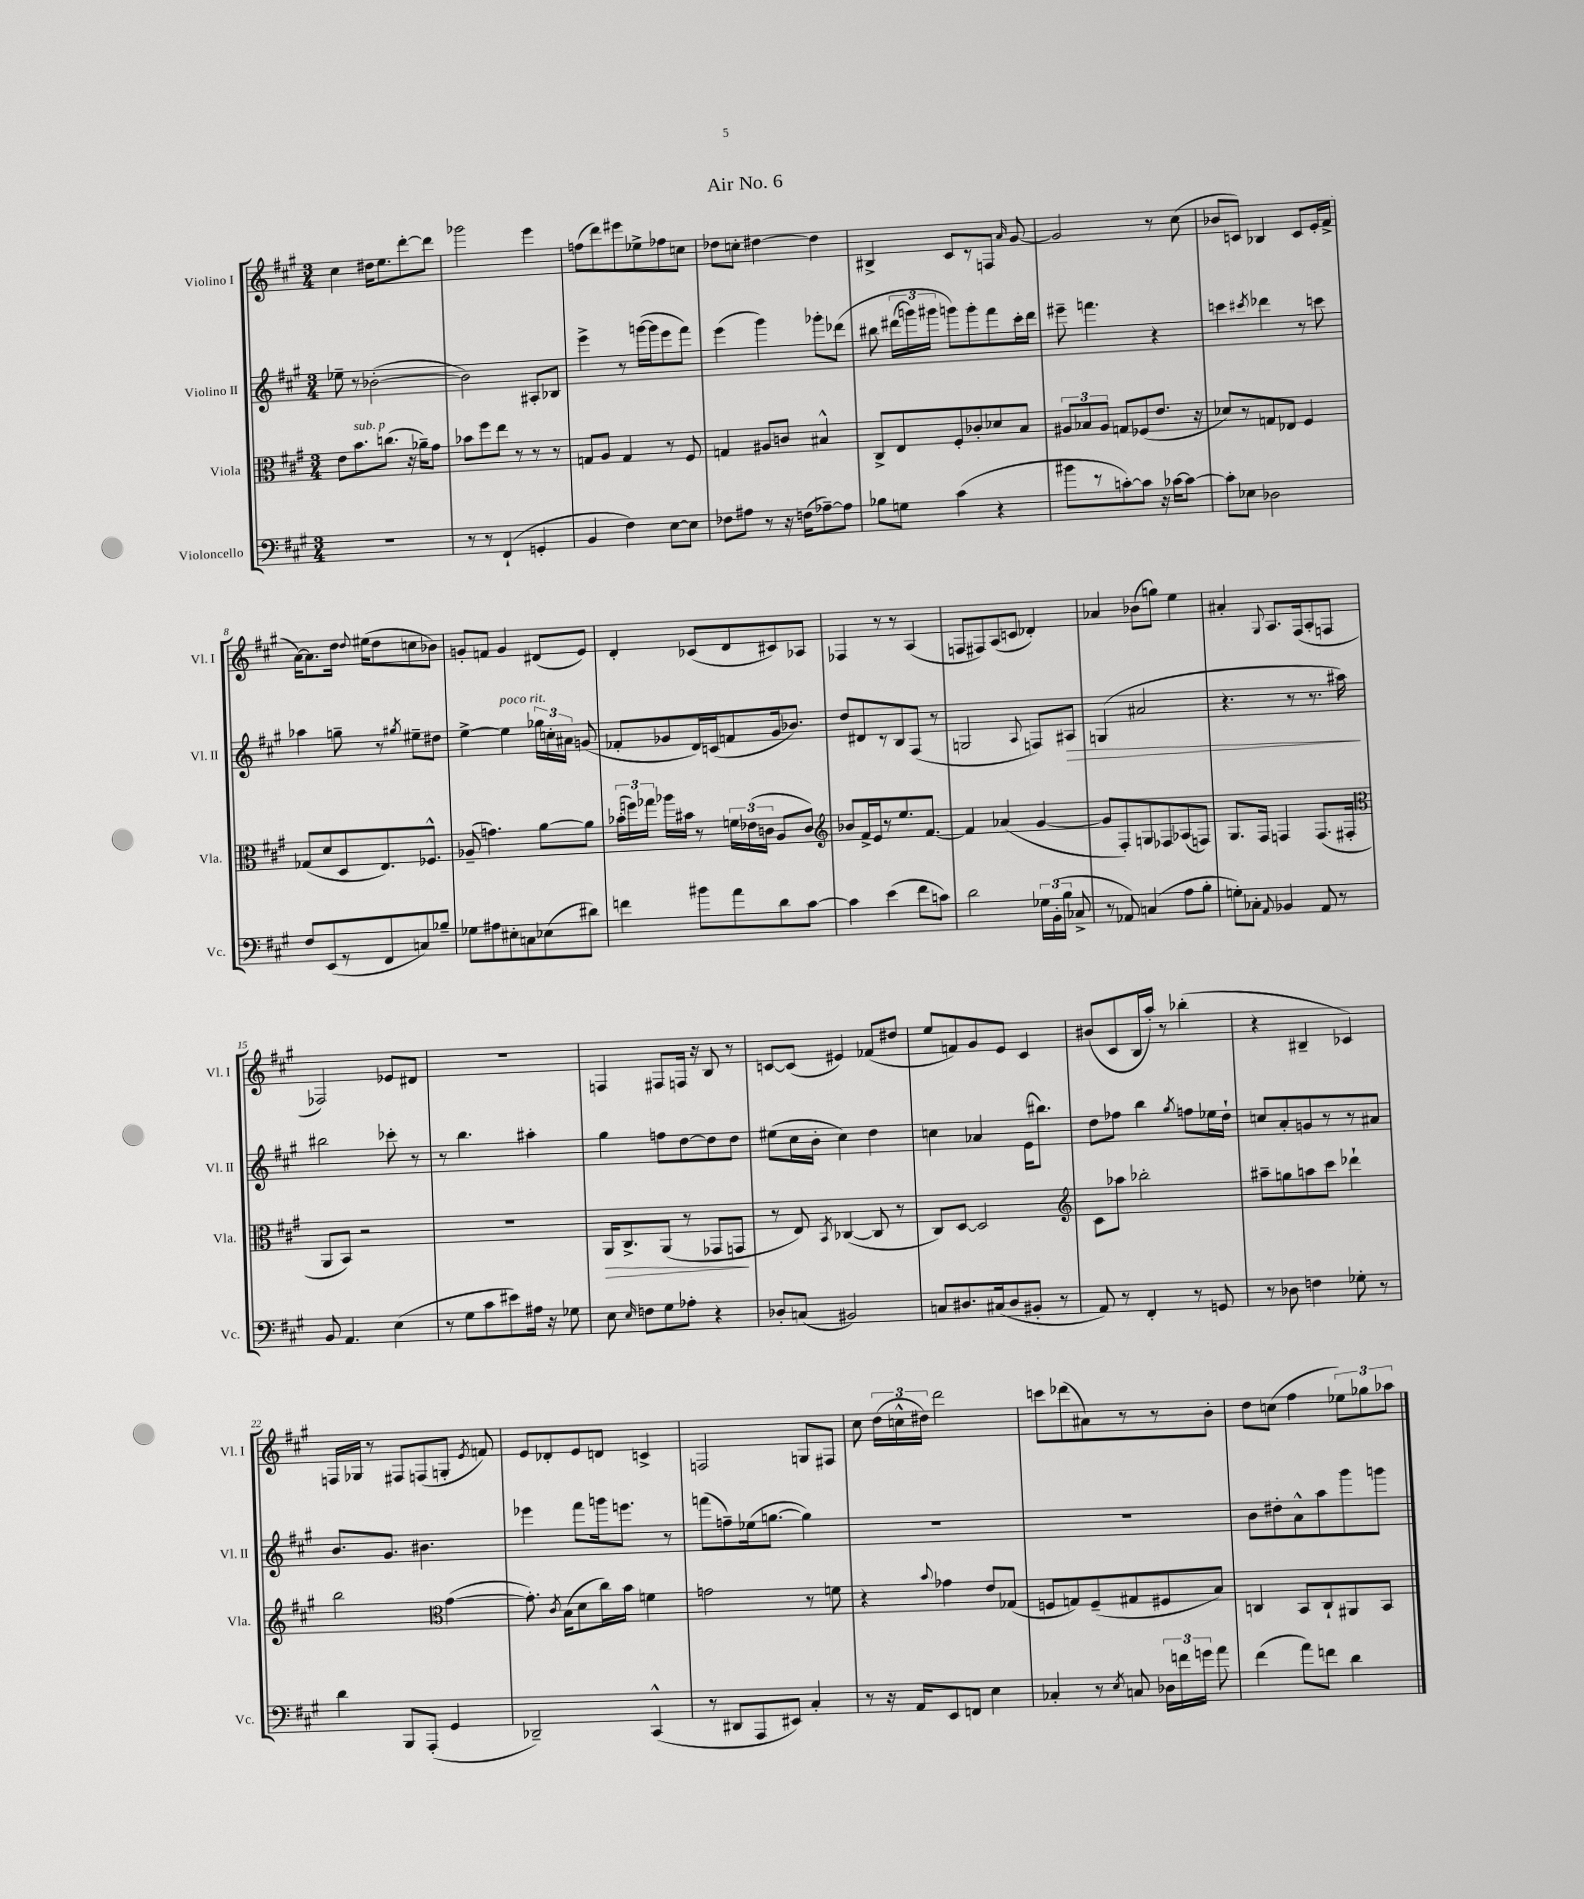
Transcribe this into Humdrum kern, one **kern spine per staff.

**kern	**kern	**kern	**kern
*staff4	*staff3	*staff2	*staff1
*clefF4	*clefC3	*clefG2	*clefG2
*k[f#c#g#]	*k[f#c#g#]	*k[f#c#g#]	*k[f#c#g#]
*M3/4	*M3/4	*M3/4	*M3/4
2.r	8e\L	8ee-~\	4cc#\
.	8.b\	8r	.
.	.	([2b-'\	16dd#\LK
.	(8.cc\J	.	8.ee\
.	16r	.	[8ddd'\
.	16a-~\LK)	.	.
.	8g#\J	.	8ddd\]J
=	=	=	=
8r	8b-\L	2b-\])	2ggg-\
8r	8ff#\	.	.
(4FF#`/	8ee\J	.	.
.	8r	.	.
4GG'/	8r	8A#'/L	4eee\
.	8r	8B-/J	.
=	=	=	=
4BB/	8G/L	4eee^\	(8ff\L
.	8A/J	.	8ddd\)
4F#\)	4G/	8r	8eee#\
.	.	([16ggg\LL	8ee-^\
.	.	16ggg\]J	.
[8E\L	8r	8eee\	8ff-\
8E\]J	8F#/	8fff#\J)	8cc\J
=	=	=	=
8F-\L	4G/	(4eee\	8dd-\L
8A#\J	.	.	8cc'\J
8r	8A#/L	4ggg#\)	[4dd#\
16r	8c/J	.	.
(16F\LK	.	.	.
[8A-~\)	4B#^^/	8ggg-'\L	4dd#\]
8A-\]J	.	&(8ddd-\J	.
=	=	=	=
8B-\L	8C#^/L	8bb#\	4B#^/
8G\J	8E/	(24ddd#\LL	.
.	.	24ggg\)	.
.	.	24ggg#\JJ	.
(4c#\	8F#'/	8ggg\L&)	8c#/L
.	8c-'/	8ggg'\	8r
4r	8d-/	8fff#\	8F/J
.	.	.	16qqa/
.	8B/J	16ccc#'\L	[8g#/
.	.	16ddd#\JJ	.
=	=	=	=
8b#\L	12A#/L	8eee#~\	2g#/]
.	12B-/	.	.
8r	.	4.fff\	.
.	12A#/J	.	.
[8c'\)	8G/L	.	.
8c\]J	(8F-/	.	.
16r	8.e/J	4r	8r
[16c-\LK	.	.	.
8c-\_J	.	.	(8cc#\
.	16r	.	.
=	=	=	=
8c-'\]L	8d-/L)	4ccc\	8b-/L
8E-\J	8r	.	8c/J)
.	.	8qccc#/	.
2D-\	8G/	4ddd-\	4B-/
.	8E-/J	.	.
.	4F#/	8r	8c/L
.	.	8ccc\	16e'/L
.	.	.	(16f#^/JJ
=	=	=	=
8F#/L	(8G-/L	4aa-\	[16a\LK)
.	.	.	8.a\]
(8EE/	8d/	.	.
8r	8D/	8gg~\	16dd\Jk
.	.	.	8qqdd/
.	.	.	(16ee#\LK
8FF#/	8.E/)	8r	8dd\
.	.	8qgg#/	.
8C/)	.	8ee#~\L	8cc\
.	8.F-^^/J	.	.
8B-~/J	.	8dd#\J	8b-\J)
=	=	=	=
8G-\L	(8A-~/	[4ee^\	8g'/L
8A#\	4.g\)	.	8f/J
8E#'\	.	4ee\]	4g/
8C\	.	.	.
(8E-\	[8a\L	24gg-\LL	(8d#/L
.	.	24cc'\	.
.	.	24a#\JJ	.
8d#\J)	8a\]J	(8g/	8e/J)
=	=	=	=
4f\	(24b-'\LL	8f-'/L	4d'/
.	24ff\)	.	.
.	24gg-\JJ	.	.
.	16aa-\LL	8g-/	.
.	16b#\JJ	.	.
8b#\L	8r	16d/L)	(8c-/L
.	.	(16c/J	.
8a\	24f\LL	8f/	8d/
.	(24e-\	.	.
.	24c\JJ	.	.
8d\	8A/L	16g-/k	8c#/)
.	.	8.b-/J)	.
[8c#\J	8c/J)	.	8A-/J
=	=	=	=
*	*clefG2	*	*
4c#\]	8b-/L	8dd/L	4F-/
.	16f#^/L	8d#/	.
.	16e/J	.	.
(4e\	8r	8r	8r
.	8.ee/	8B/	8r
8f#\L	.	(8F#/J	(4A/
.	[8.f#/J	.	.
8c\J)	.	8r	.
=	=	=	=
2d\	4f#/]	2G/	8F/L
.	.	.	8F#/)
.	(4a-/	.	(8A/
.	.	.	8c/J
.	.	8qqA/	.
24G-\LL	[4g#/	8F/L)	4d-'/)
(24BB'\	.	.	.
24B\JJ	.	.	.
8C-^/	.	8A#/J	.
=	=	=	=
8r	8g#/]L	(4G/	4a-/
8AA-/)	8F#'/)	.	.
(4C/	8G/	2a#/	(8b-\L
.	8F-/	.	8gg\J)
8A\L	(8A-/	.	4ee\
8B'\J	8F/J)	.	.
=	=	=	=
8G'\L)	8.G#/L	4.r	4a#'/
8C-'\J	.	.	.
.	16F#/Jk	.	.
8qqAA/	.	.	8qqG#/
4BB-/	4F/	.	8.A/L
.	.	8r	.
.	.	.	(16F#/k
8AA/	(8.F/L	8.r	8A'/
8r	.	.	8F/J
.	16F#'/Jk	16aa#\)	.
=	=	=	=
*	*clefC3	*	*
8BB/	8AA/L	2bb#\	2F-/)
4.AA/	8BB/J)	.	.
.	2r	.	.
(4E\	.	8ccc-'\	8e-/L
.	.	8r	8d#/J
=	=	=	=
8r	2.r	8r	2.r
8G#\L	.	4.bb\	.
8c#\	.	.	.
8e#\)	.	.	.
16A#\Jk	.	4aa#'\	.
16r	.	.	.
8G-\	.	.	.
=	=	=	=
8E\	16AA/LK	4gg#\	4F/
.	8.C#^/	.	.
16qqE/	.	.	.
8F\L	.	.	.
8G#\	(8AA/J	8ff\L	8F#/L
8A-'\J	8r	[8dd\	16F/Jk
.	.	.	16r
4r	8GG-/L	8dd\]	8B/
.	8GG/J	8dd\J	8r
=	=	=	=
8D-'/L	8r	(8ee#\L	[8c/L
(8C/J	8E/)	16cc#\L	(8c/]J
.	.	16b'\JJ	.
.	8qBB/	.	.
2BB#/)	([4C-/	4cc#\)	4e#/)
.	8C-/]	4dd\	(8f-/L
.	8r	.	8dd#/J
=	=	=	=
8C/L	8C#/L)	4cc\	8ee/L
8.D#/	[8D/J	.	8f/)
.	2D/]	4a-/	8g#/
(16C#/k	.	.	.
8D#/	.	.	8e/J
8BB#'/J	.	(16e\LK	4c#/
.	.	8.bb#\J)	.
8r	.	.	.
=	=	=	=
*	*clefG2	*	*
8AA/)	8c#\L	8dd\L	(8b#/L
8r	8aa-\J	8ff-\J	8c#/
4FF#'/	2bb-'\	4bb\	16B/L
.	.	.	16aa'/JJ)
.	.	.	8r
.	.	8qgg#/	.
8r	.	8ff\L	(4bb-'\
8GG/	.	16ee-\L	.
.	.	16dd`\JJ	.
=	=	=	=
8r	8aa#~\L	8cc/L	4r
8D-\	8gg\	8a'/	.
4F\	8aa\	8g/	4B#~/
.	8ccc#\J	8r	.
8G-'\	4ddd-`\	8r	4c-/)
8r	.	8a#/J	.
=	=	=	=
4d\	2bb\	8.b/L	16F/LL
.	.	.	16G-/JJ
.	.	.	8r
.	.	8.g#/J	.
8BBB/L	.	.	8F#/L
(8AAA'/J	.	4.b#\	(8F/
*	*clefC3	*	*
4GG#/	([4g#\	.	8G'/J
.	.	.	8qe/
.	.	.	8f/)
=	=	=	=
2DD-~/)	8.g#'\])	4eee-\	8e/L
.	.	.	8d-'/
.	8qc#/	.	.
.	(16B\LK	.	.
.	8d\	8fff#\L	8e/
.	16cc#\L)	16ggg\k	8d/J
.	16b\JJ	8.eee\J	.
(4CC#^^/	4f\	.	4c^/
.	.	8r	.
=	=	=	=
8r	2g\	(8fff\L	2F/
8DD#/L	.	8ff~\)	.
8AAA/	.	(16ee-\k	.
.	.	[8.gg\J	.
8EE#/J)	.	.	.
4C#'/	8r	4gg\])	8G/L
.	8f\	.	8F#/J
=	=	=	=
8r	4r	2.r	8cc#\
16r	.	.	(24dd\LL
.	.	.	24cc^^\
16AA/LK	.	.	.
.	.	.	24dd#\JJ)
.	8qqb/	.	.
8EE/	4g-\	.	2ddd\
8FF/J	.	.	.
4E\	8e/L	.	.
.	(8G-/J	.	.
=	=	=	=
4C-'/	8F/L	2.r	8ccc\L
.	8G/)	.	(8ddd-\
8r	(8F~/	.	8a#\)
8qE/	.	.	.
8C/	8G#/	.	8r
24D-\LL	8F#/	.	8r
24f\	.	.	.
24g\JJ	.	.	.
8a\	8B/J)	.	8b'\J
=	=	=	=
(4f#\	4C/	8b\L	8dd\L
.	.	8dd#'\	(8cc\J
8a\L)	8BB/L	8a^^\	4ff#\
8f\J	8C`/	8aa\	.
4d\	8AA#/	8ggg#\	12ee-\L)
.	.	.	12gg-\
.	8BB/J	8ggg\J	.
.	.	.	12aa-\J
==	==	==	==
*-	*-	*-	*-
